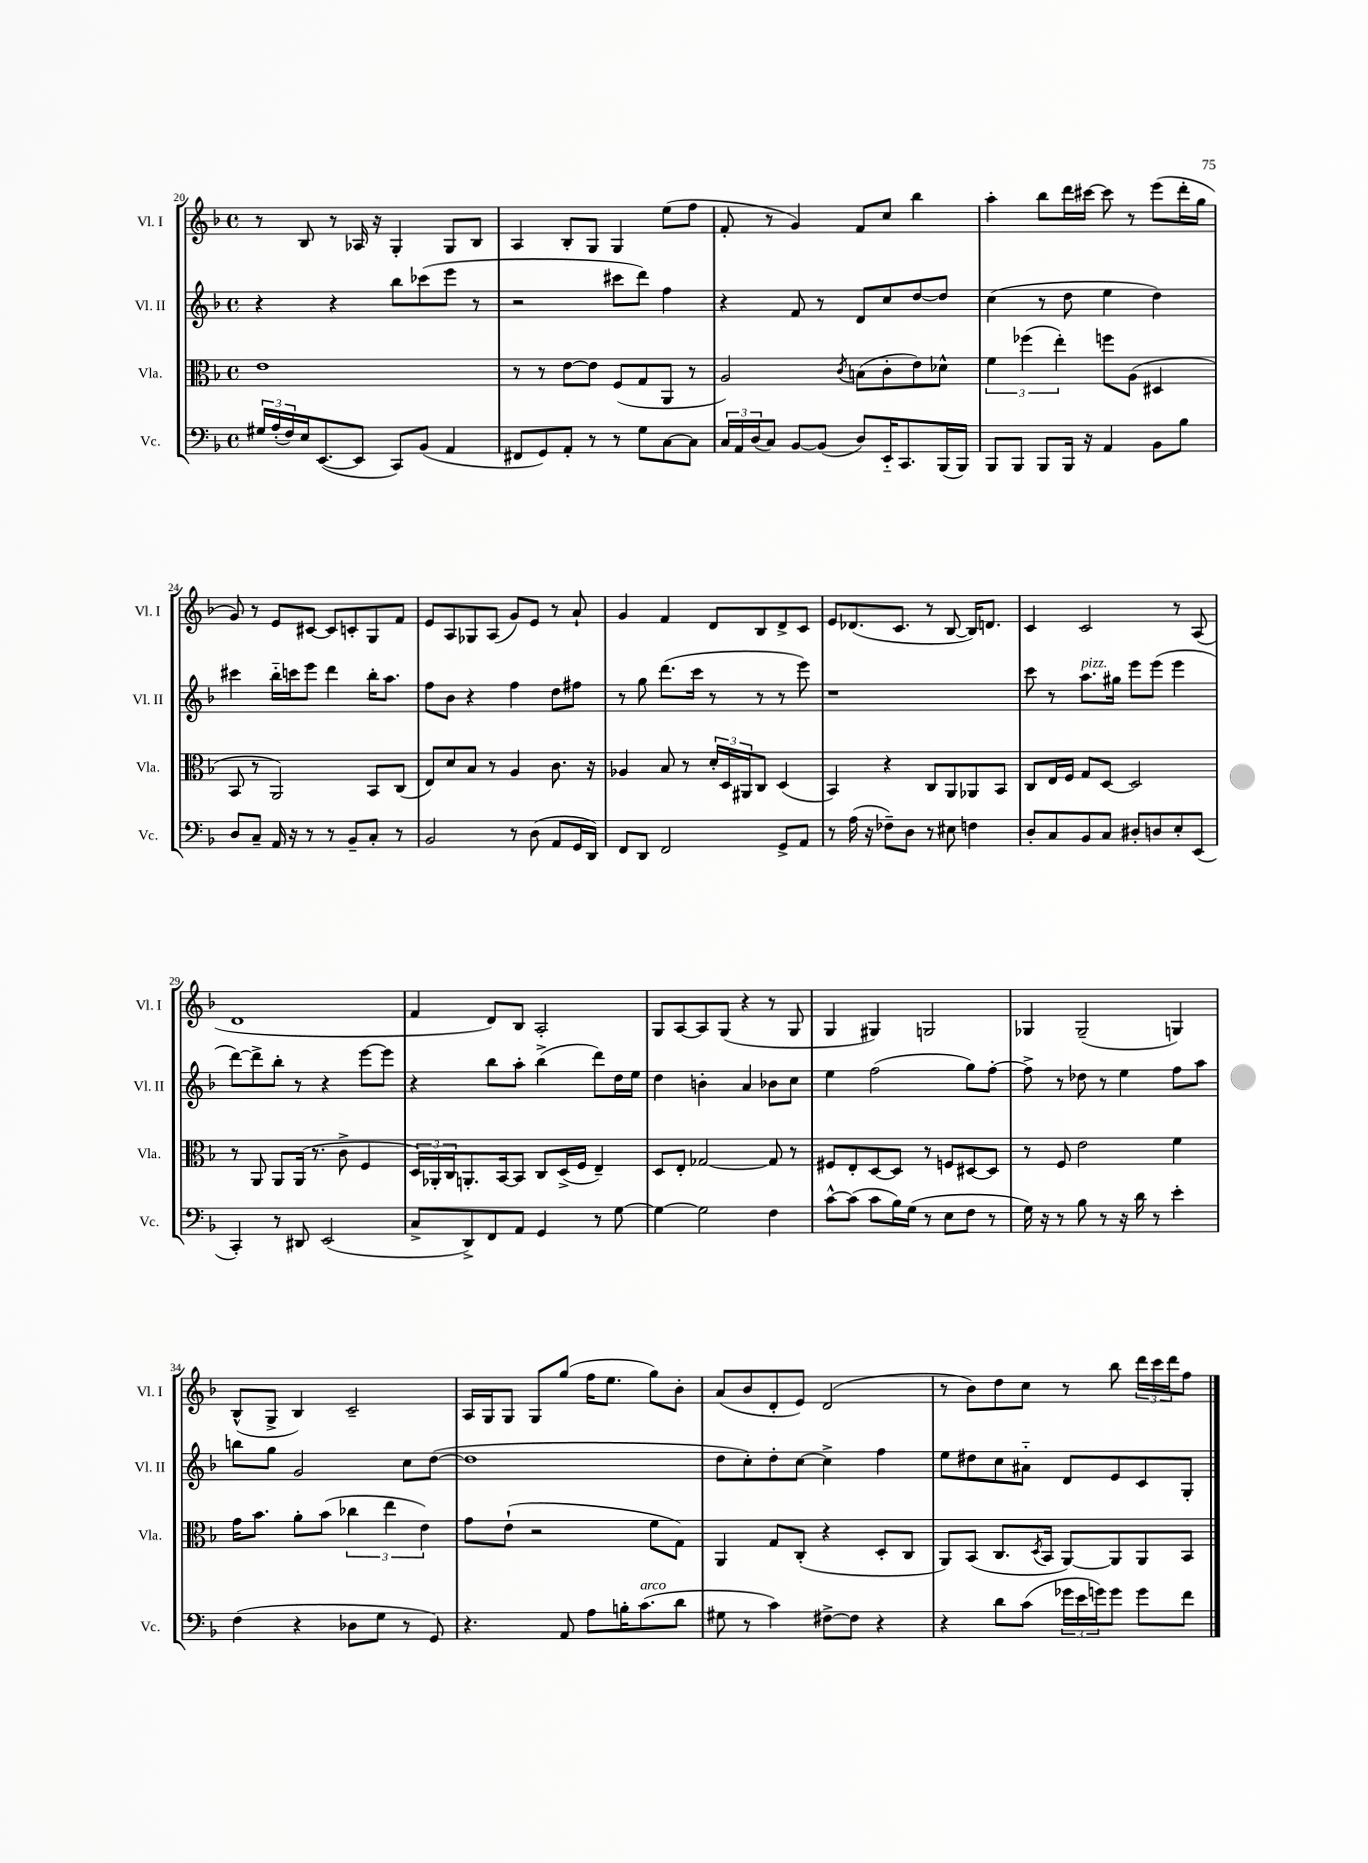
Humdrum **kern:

**kern	**kern	**kern	**kern
*staff4	*staff3	*staff2	*staff1
*clefF4	*clefC3	*clefG2	*clefG2
*k[b-]	*k[b-]	*k[b-]	*k[b-]
*M4/4	*M4/4	*M4/4	*M4/4
*met(c)	*met(c)	*met(c)	*met(c)
24G#/LL	1e	4r	8r
(24A'/	.	.	.
24F/)	.	.	.
16E/J	.	.	8B-/
([8.EE/	.	.	.
.	.	4r	8r
8EE/]J	.	.	16A-/
.	.	.	16r
8CC/L)	.	8bb-\L	4G'/
(8BB-/J	.	(8ccc-\	.
4AA/	.	8eee\J	8G/L
.	.	8r	8B-/J
=	=	=	=
8FF#/L	8r	2r	4A/
8GG/)	8r	.	.
8AA'/J	[8e\L	.	8B-'/L
8r	8e\]J	.	8G/J
8r	(8F/L	8ccc#\L	4G/
8G\L	8G/	8ddd\J)	.
[8C\	8AA/J	4ff\	(8ee\L
8C\]J	8r	.	8ff\J
=	=	=	=
24C/LL	2A/)	4r	8f'/
24AA/	.	.	.
(24D/J	.	.	.
8C/J)	.	.	8r
[8BB-/L	.	8f/	4g/)
(8BB-/]J	.	8r	.
.	8qc/	.	.
8D/L)	(8B\L	8d/L	8f/L
16EE'~/K	8c'\	8cc/	8cc/J
8.CC/	.	.	.
.	8e\)	[8dd/	4bb-\
(16BBB-/L	8d-^^\J	8dd/]J	.
16BBB-/JJ)	.	.	.
=	=	=	=
8BBB-/L	6f\	(4cc\	4aa'\
8BBB-/J	.	.	.
.	(6ff-\	.	.
8BBB-/L	.	8r	8bb-\L
.	6ee'\)	.	.
16BBB-/Jk	.	8dd\	16ddd\L
16r	.	.	[16ccc#\JJ
4AA/	8ff\L	4ee\	8ccc#\]
.	(8A\J	.	8r
8BB-\L	4D#/	4dd\)	(8eee\L
8B-\J	.	.	16ddd'\L
.	.	.	16gg\JJ
=	=	=	=
8D/L	8BB-/	4ccc#\	8g/)
8C~/J	8r	.	8r
16AA/	2AA/)	16bb-'~\LL	8e/L
16r	.	16ccc\J	.
8r	.	8eee\J	[8c#/J
8r	.	4ddd\	8c#/]L
8BB-~/L	.	.	8c'/
8C'/J	8BB-/L	16bb-'\LK	8G/
.	.	8.aa\J	.
8r	(8C/J	.	8f/J
=	=	=	=
2BB-/	8E/L)	8ff\L	8e/L
.	8d/	8b-\J	8A/
.	8B-/J	4r	8G-/
.	8r	.	(8A/J
8r	4A/	4ff\	8g/L)
(8D\	.	.	8e/J
8AA/L	8.c\	8dd\L	8r
16GG/L	.	8ff#\J	8a`/
16DD/JJ)	16r	.	.
=	=	=	=
8FF/L	4A-/	8r	4g/
8DD/J	.	8gg\	.
2FF/	8B-/	(8.ddd\L	4f/
.	8r	.	.
.	.	16ccc\Jk	.
.	24d'/LL	8r	8d/L
.	24D/	.	.
.	24AA#/J	.	.
.	8C/J	8r	8B-/
8GG^/L	(4D/	8r	8d^/
8AA/J	.	8eee\)	8c/J
=	=	=	=
8r	4BB-/)	1r	8e/L
(16A\	.	.	(8.d-/
16r	.	.	.
8F-~\L)	4r	.	.
.	.	.	8.c/J
8D\J	.	.	.
8r	8C/L	.	8r
8E#\	8AA/	.	[8B-/
4F\	8AA-/	.	16B-/]LK)
.	.	.	8.d/J
.	8BB-/J	.	.
=	=	=	=
8D'/L	8C/L	8ccc\	4c/
8C/	16E/L	8r	.
.	16F/JJ	.	.
8BB-/	8G/L	8.aa\L	2c/
8C/J	[8D/J	.	.
.	.	16gg#\Jk	.
8D#'/L	2D/]	8eee\L	.
8D/	.	(8eee\J	.
8E'/	.	4eee\	8r
(8EE/J	.	.	(8A/
=	=	=	=
4CC'/)	8r	[8ddd\L)	1d
.	8AA/	8ddd^\]	.
8r	8AA/L	8bb-'\J	.
8DD#/	(16AA/Jk	8r	.
.	8.r	.	.
(2EE/	.	4r	.
.	8c^\	.	.
.	4F/	[8eee\L	.
.	.	8eee\]J	.
=	=	=	=
8C^/L	24D/LL)	4r	4f/
.	24AA-'/	.	.
.	24C/J	.	.
8DD^/)	8.AA'/	.	.
8FF/	.	8bb-\L	8d/L)
.	[16BB-/k	.	.
8AA/J	8BB-/]J	8aa'\J	8B-/J
4GG/	8C/L	(4bb-^\	2A'/
.	(16D^/L	.	.
.	16F/JJ	.	.
8r	4E~/)	8ddd\L)	.
[8G\	.	16dd\L	.
.	.	16ee\JJ	.
=	=	=	=
4G\_	8D/L	4dd\	8G/L
.	8E'/J	.	[8A/
2G\]	[2G-/	4b'\	8A/]
.	.	.	(8G/J
.	.	4a/	4r
4F\	8G-/]	8b-\L	8r
.	8r	8cc\J	8G/
=	=	=	=
[8c^^\L	8F#/L	4ee\	4G/
(8c\]J	8E'/	.	.
8c\L	[8D/	(2ff\	4G#/)
16B-\L)	8D/]J	.	.
(16G\JJ	.	.	.
8r	8r	.	2G/
8E\L	8F/L	.	.
8F\J	[8D#/	8gg\L)	.
8r	8D#/]J	[8ff'\J	.
=	=	=	=
16G\)	8r	8ff^\]	4G-/
16r	.	.	.
8r	8F/	8r	.
8B-\	2e\	8dd-\	(2G-~/
8r	.	8r	.
16r	.	4ee\	.
16d\	.	.	.
8r	.	.	.
4e'\	4f\	8ff\L	4G/)
.	.	8aa\J	.
=	=	=	=
(4F\	16g\LK	8bb\L	(8B-^^/L
.	8.b-\J	.	.
.	.	8gg\J	8G^/J
4r	8a'\L	2g/	4B-/)
.	(8b-\J	.	.
8D-\L	6cc-\	.	2c~/
8G\J	.	.	.
.	6ee\	.	.
8r	.	8cc\L	.
.	6e\)	.	.
8GG/)	.	([8dd\J	.
=	=	=	=
4.r	8g\L	1dd]	16A/LL
.	.	.	16G/J
.	(8e`\J	.	8G/J
.	2r	.	8G/L
8AA/	.	.	(8gg/J
8A\L	.	.	16ff\LK
.	.	.	8.ee\J
16B'\K	.	.	.
(8.c\	.	.	.
.	8f\L	.	8gg\L)
8d\J	8G\J)	.	8b-'\J
=	=	=	=
8G#\	4AA/	8dd\L	(8a/L
8r	.	8cc'\)	8b-/
4c\)	8G/L	8dd'\	8d'/
.	(8C'/J	[8cc\J	8e/J)
[8F#^\L	4r	4cc^\]	(2d/
8F#\]J	.	.	.
4r	8D'/L	4ff\	.
.	8C/J	.	.
=	=	=	=
4r	8AA/L)	8ee\L	8r
.	(8BB-/J	8dd#\	8b-\L)
8d\L	8.C/L	8cc\	8dd\
(8c\J	.	8a#'~\J	8cc\J
.	8qD/	.	.
.	16BB-/Jk	.	.
24g-\LL	[8AA/L)	8d/L	8r
24e\	.	.	.
24g\J)	.	.	.
8g\J	8AA/]	8e/	8bb-\
8g\L	8AA/	8c/	24ddd\LL
.	.	.	24ccc\
.	.	.	24ddd\J
8f\J	8BB-/J	8G'/J	8ff\J
==	==	==	==
*-	*-	*-	*-
